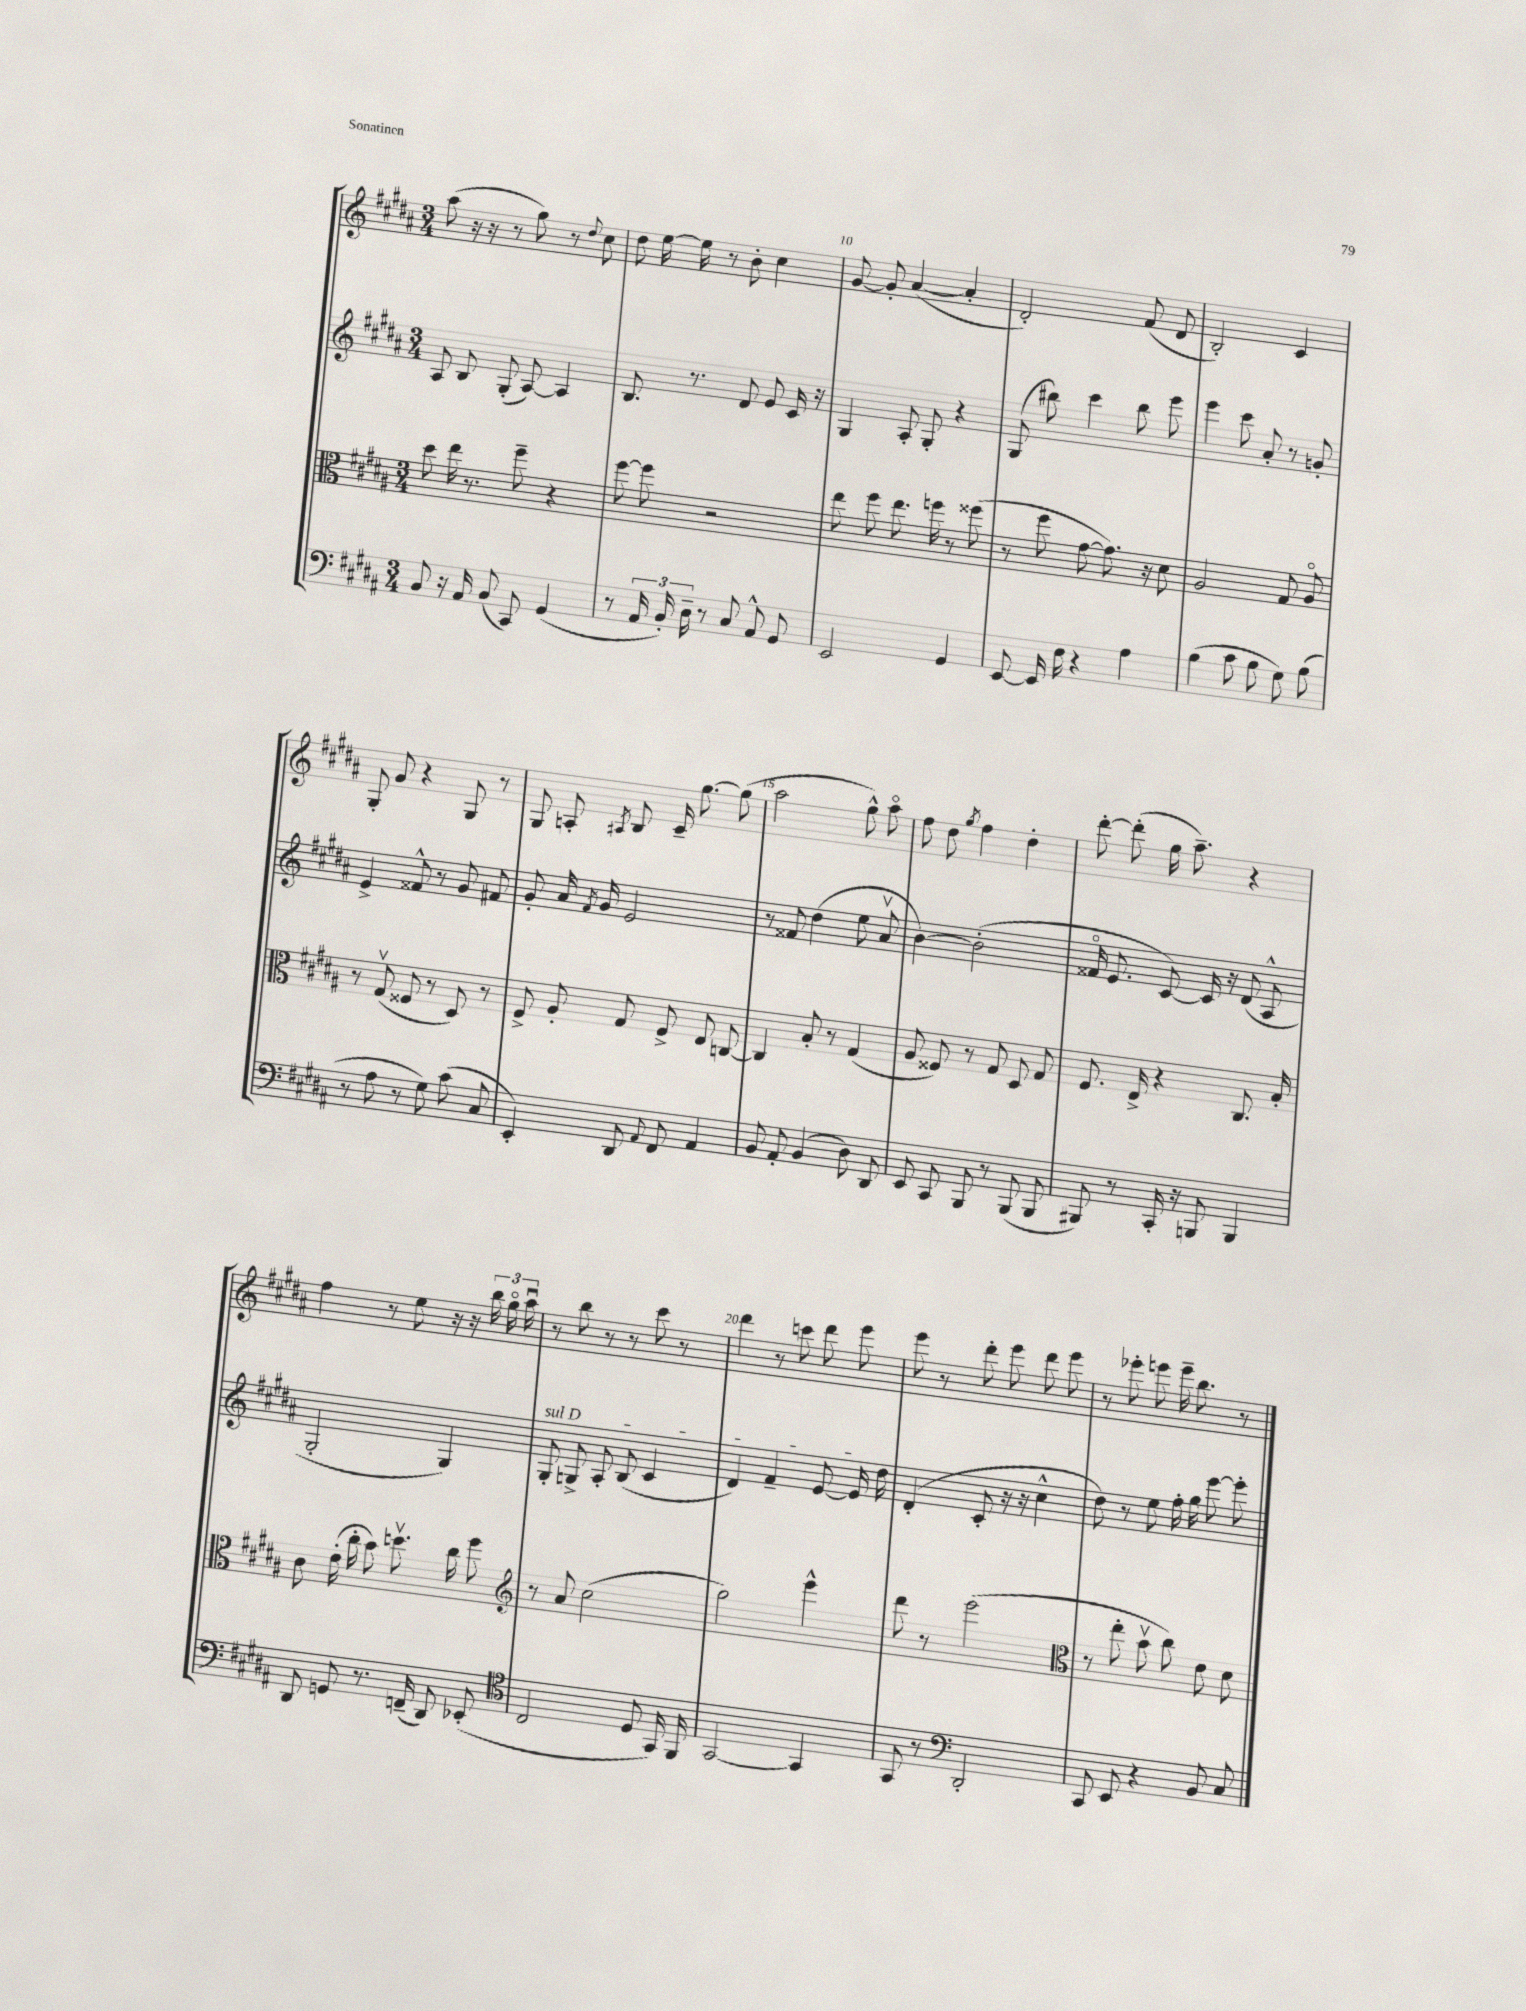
<<
\new StaffGroup <<
\new Staff = "s0" {
    \clef treble \key b \major \numericTimeSignature \time 3/4
    \autoBeamOff ais''8( r16 r16 r8 gis''8) r8 \appoggiatura { dis''8 } cis''8 |
    dis''8 e''16~ e''16 r8 b'8-. cis''4 |
    gis'8~ gis'8-. ais'4~( ais'4-. |
    dis'2-.) fis'8( dis'8 |
    b2-.) cis'4 |
    gis8-. gis'8 r4 gis8 r8 |
    gis8 a8-. \acciaccatura { ais8 } b8 cis'16-- gis''8.~ gis''8( |
    ais''2 gis''8-^) ais''8\flageolet |
    fis''8 dis''8 \acciaccatura { gis''8 } fis''4 dis''4-. |
    dis'''8~-. dis'''8-.( gis''16 ais''8.--) r4 |
    fis''4 r8 e''8 r16 r16 \tuplet 3/2 { b''16 gis''16\flageolet ais''16\downbow } |
    r8 b''8 r8 r8 cis'''8 r8 |
    dis'''4 r8 c'''8 dis'''8 e'''8 |
    e'''8 r8 dis'''8-. e'''8 dis'''8 e'''8 |
    r8 ees'''8-. e'''8 e'''16-- b''8. r8 \bar "|." |
}
\new Staff = "s1" {
    \clef treble \key b \major \numericTimeSignature \time 3/4
    \autoBeamOff ais8 b8 gis8-.( ais8~) ais4 |
    b8. r8. dis'8 e'8 cis'16 r16 |
    gis4 ais8-. gis8-. r4 |
    gis8( bis''8) cis'''4 bis''8 e'''8 |
    e'''4 cis'''8 ais'8-. r8 g'8-. |
    e'4-> fisis'8-^ r8 gis'8 fis'8 |
    gis'8-. ais'16 \acciaccatura { fis'8 } gis'16 e'2 |
    r8 fisis'8 dis''4( e''8 ais'8\upbow |
    b'4~) b'2-.( |
    fisis'16\flageolet e'8. cis'8~) cis'16 r16 dis'8( ais8-^ |
    gis2-. gis4) |
    \once \override TextSpanner.bound-details.left.text = \markup { \italic "sul D" } gis8-.\startTextSpan g8-> ais8-. b8( cis'4 |
    dis'4) fis'4-- e'8~ e'16 dis''16\stopTextSpan |
    dis'4-.( cis'8-. r16 r16 cis''4-^ |
    dis''8) r8 e''8 fis''16-. gis''16 e'''8~ e'''8-. \bar "|." |
}
\new Staff = "s2" {
    \clef alto \key b \major \numericTimeSignature \time 3/4
    \autoBeamOff dis''8 e''16 r8. fis''8-- r4 |
    fis''8~ fis''8 r2 |
    e''8 fis''8 e''8. f''16 r8 fisis''8( |
    r8 fis''8 gis'8~ gis'8.) r16 dis'8 |
    ais2 gis8 ais8\flageolet |
    r8 gis8\upbow( fisis8 r8 dis8) r8 |
    fis8-> ais8-. gis8 fis8-> e8 c8~ |
    c4 b8-. r8 gis4( |
    ais8 fisis8) r8 gis8 dis8 gis8 |
    fis8. e16-> r4 cis8. b16-. |
    cis'8 e'16-.( cis''16-. b'8) d''8.\upbow cis''16 fis''8 |
    \clef treble r8 ais'8 cis''2( |
    gis''2) e'''4-^ |
    dis'''8 r8 e'''2( |
    \clef alto r8 e''8-. b'8\upbow cis''8) e'8 dis'8 \bar "|." |
}
\new Staff = "s3" {
    \clef bass \key b \major \numericTimeSignature \time 3/4
    \autoBeamOff b,8 r16 ais,16 b,8( cis,8) gis,4( |
    r8 \tuplet 3/2 { ais,16 b,16-.) dis16-- } r8 cis8 ais,8-^ gis,8 |
    e,2 gis,4 |
    e,8~ e,16 fis16 r4 ais4 |
    b4( cis'8 b8 gis8) b8( |
    r8 ais8 r8 gis8) cis'8( cis8 |
    e,4-.) dis,8 \appoggiatura { ais,8 } fis,8 ais,4 |
    b,8 ais,8-. b,4( dis8) dis,8 |
    e,8 cis,8 b,,8 r8 b,,8( b,,8 |
    bis,,8) r8 cis,16-. r16 b,,8 b,,4 |
    dis,8 g,8 r8. f,16--( dis,8) ees,8-.( |
    \clef tenor cis2 dis8 gis,16) fis,16 |
    gis,2~ gis,4 |
    gis,8 r8 \clef bass dis,2-. |
    cis,8 e,8 r4 b,8 cis8 \bar "|." |
}
>>
>>
\layout { \context { \Score currentBarNumber = #8 \override BarNumber.break-visibility = ##(#f #t #t) barNumberVisibility = #(every-nth-bar-number-visible 5) } }
